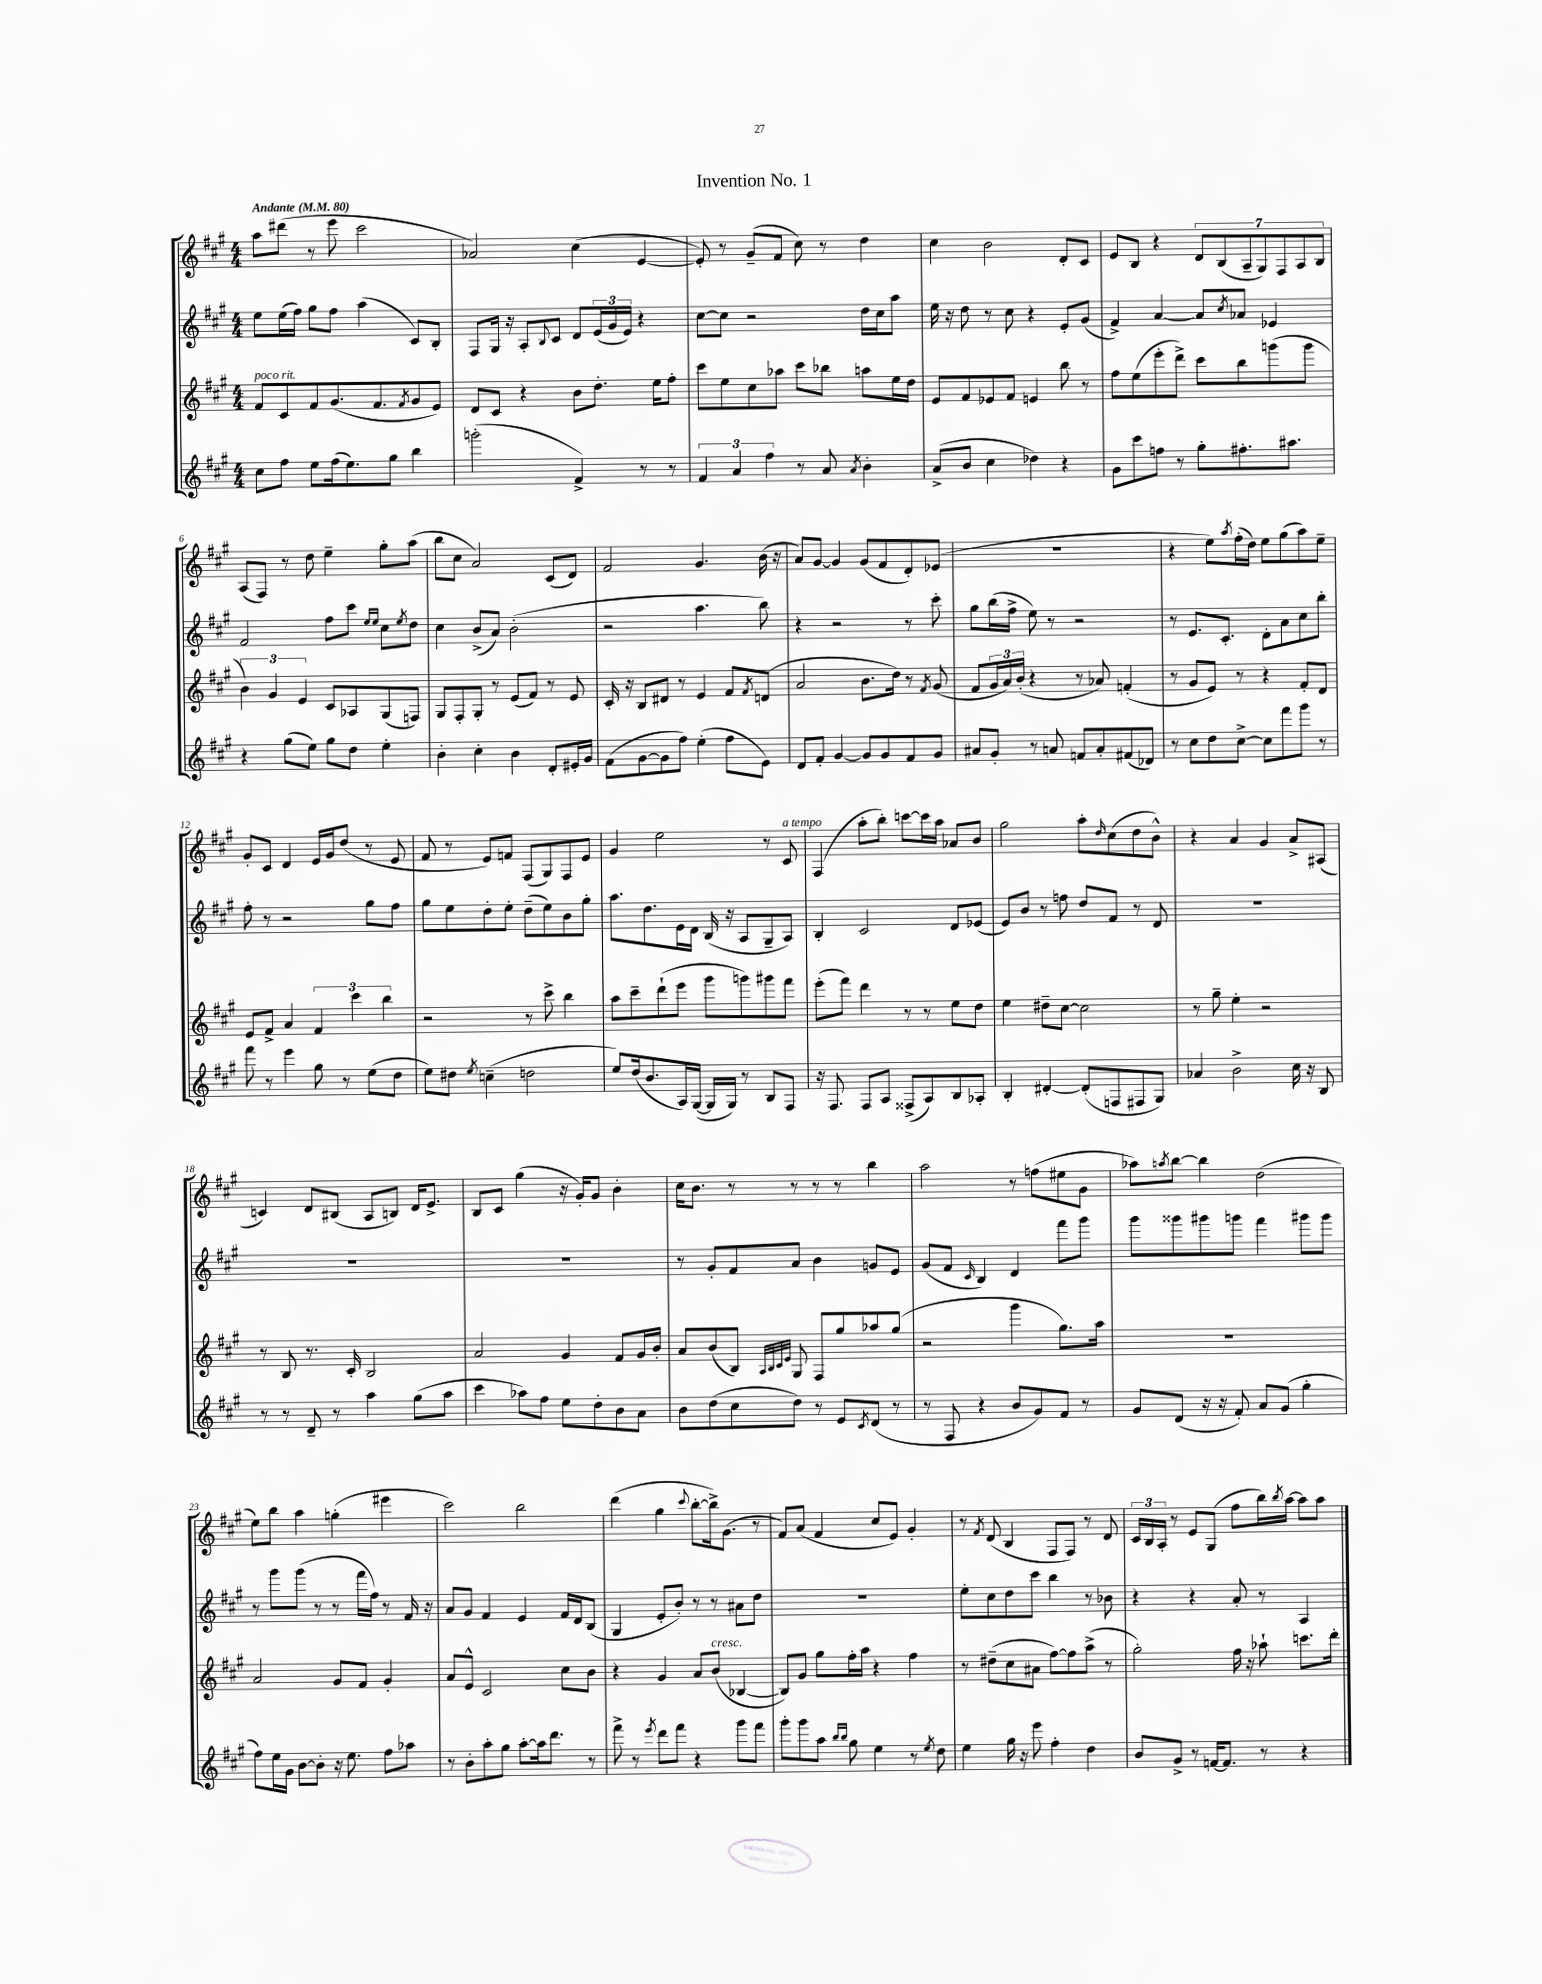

**kern	**kern	**kern	**kern
*staff4	*staff3	*staff2	*staff1
*clefG2	*clefG2	*clefG2	*clefG2
*k[f#c#g#]	*k[f#c#g#]	*k[f#c#g#]	*k[f#c#g#]
*M4/4	*M4/4	*M4/4	*M4/4
*MM80	*MM80	*MM80	*MM80
8cc#\L	8f#/L	8ee\L	8aa\L
8ff#\J	8c#/	(16ee\L	(8ddd#\J
.	.	16ff#\JJ)	.
8ee\L	8f#/	8gg#\L	8r
(16ff#\k	(8.g#/	8ff#\J	8eee\
8.ee\)	.	.	.
.	.	(4aa\	2ccc#\
.	8.f#/	.	.
8gg#\J	.	.	.
.	8qf#/	.	.
4bb\	8g#/	8c#/L)	.
.	8e/J)	8B'/J	.
=	=	=	=
(2ggg'\	8d/L	8F#/L	2a-/)
.	8c#/J	16G#/Jk	.
.	.	16r	.
.	4r	8A'/L	.
.	.	8qqB/	.
.	.	8c#/J	.
4f#^/)	8b\L	8d/L	(4cc#\
.	8.dd'\J	(24e/L	.
.	.	24g#/	.
.	.	24e/JJ)	.
8r	.	4r	[4e/
.	16ee\LK	.	.
8r	8ff#'\J	.	.
=	=	=	=
6f#/	8ccc#\L	[8cc#\L	8e'/])
.	8ee\	8cc#\]J	8r
6a/	.	.	.
.	8cc#\	2r	(8g#~/L
6ff#\	.	.	.
.	8aa-\J	.	8f#/J
8r	8ccc#\L	.	8cc#\)
8a/	8bb-\J	.	8r
8qa/	.	.	.
4b'\	8aa\L	16dd\LL	4dd\
.	.	16cc#\J	.
.	16ee\L	8aa\J	.
.	16dd\JJ	.	.
=	=	=	=
(8a^/L	8e/L	16ee\	4cc#\
.	.	16r	.
8b/J	8f#/	8dd\	.
4cc#\	8e-/	8r	2b\
.	8f#/J	8cc#\	.
4dd-\)	4e/	4r	.
4r	8bb\	8e'/L	8d'/L
.	8r	(8g#/J	8c#/J
=	=	=	=
8g#\L	8ff#\L	4f#^/)	8e/L
8ccc#\	(8ee\	.	8B/J
8ff\J	8eee'\	[4a/	4r
8r	8ddd^\J)	.	.
8gg#'\L	8ccc#\L	8a/]L	14d/L
.	.	.	(14B/
.	.	8qcc#/	.
8.ff#'\	8bb\	8a-/J	.
.	.	.	14A~/
.	.	.	14G#/)
.	(8ggg\	4e-/	.
.	.	.	14F#/
8.aa#\J	.	.	.
.	.	.	14A/
.	8ggg\J	.	.
.	.	.	14B/J
=	=	=	=
4r	6b\)	2f#/	(8A/L
.	.	.	8F#/J)
.	6g#/	.	.
(8gg#\L	.	.	8r
.	6e/	.	.
8ee\J)	.	.	8dd\
8gg#\L	8c#/L	8ff#\L	4ee~\
8dd\J	8A-/	8ccc#\J	.
.	.	16qqee/LL	.
.	.	16qqee/JJ	.
4ee'\	(8G#/	8cc#\L	8gg#'\L
.	.	8qee/	.
.	8F/J)	8dd\J	(8aa\J
=	=	=	=
4b'\	8G#/L	4cc#\	8bb\L
.	8F#'/	.	8cc#\J
4cc#'\	8G#'/J	(8b^/L	2a/)
.	8r	8a/J)	.
4b\	(8e/L	(2b'\	.
.	8f#/J)	.	.
8d'/L	8r	.	(8c#/L
16e#'/L	8e/	.	8d/J)
16g#/JJ	.	.	.
=	=	=	=
(8f#\L	16c#'/	2r	2f#/
.	16r	.	.
[8g#\	8B/L	.	.
8g#\]	8d#/J	.	.
8ff#\J)	8r	.	.
(4ee'\	4e/	4.aa\	4.g#/
8ff#\L	8f#/L	.	.
.	8qf#/	.	.
8e\J)	(8d/J	8bb\)	(16b\
.	.	.	16r
=	=	=	=
8d/L	2a/	4r	8a/L)
8f#'/J	.	.	[8g#/J
[4g#/	.	2r	4g#/]
8g#/]L	8.b\L	.	(8g#/L
8g#/	.	.	8f#/
.	16dd\Jk)	.	.
8f#/	8r	8r	8d'/)
.	8qf#/	.	.
8g#/J	(8g#/	8ccc#'\	(8e-/J
=	=	=	=
8a#/L	8f#/L	8gg#\L	1r
8g#'/J	24g#/L	(16bb\L	.
.	24a/)	.	.
.	.	16ff#^\JJ	.
.	(24b'/JJ	.	.
8r	4r	8ee\)	.
8a/	.	8r	.
8f/L	8r	2r	.
8a'/	8a-/)	.	.
(8f#/	(4f'/	.	.
8d-/J)	.	.	.
=	=	=	=
8r	8r	8r	4r
8cc#\L	8g#/L	8.e/L	.
8dd\	8e/J)	.	8ee\L)
.	.	8.c#'/J	.
.	.	.	8qaa/
[8cc#^\J	8r	.	(16ff#'\L
.	.	.	16dd\JJ)
8cc#\]L	4r	8d'\L	8ee\L
8fff#\	.	8a\	(8gg#\
8ggg#\J	8f#'/L	8cc#\	8aa\)
8r	8d/J	8bb'\J	8ee~\J
=	=	=	=
8fff#\	8e/L	8ff#'\	8g#'/L
8r	8f#^/J	8r	8c#/J
4eee\	4a/	2r	4d/
8gg#\	6f#/	.	16e/LL
.	.	.	16g#/J
8r	.	.	(8dd/J
.	6ccc#\	.	.
(8ee\L	.	8gg#\L	8r
.	6bb\	.	.
8dd\J	.	8ff#\J	8e/
=	=	=	=
8ee\L)	2r	8gg#\L	8f#/
8dd#\J	.	8ee\	8r
8qee/	.	.	.
(4cc~\	.	8dd'\	8e/L)
.	.	8ee'\J	8f/J
2dd\	8r	(8dd~\L	(8F#/L
.	8ccc#^\	8ee\)	8G#/)
.	4bb\	8b\	8F#/
.	.	8gg#'\J	8e/J
=	=	=	=
8ee/L)	8aa\L	8.aa\L	4g#/
(16dd/k	8ccc#~\	.	.
8.b/	.	8.dd\	.
.	(8ddd`\	.	2ee\
16A/L)	8eee\J	16e\L	.
([16G#/JJ	.	16d\JJ	.
16G#/]LL	8ggg#\L	(16B/	.
16G#/JJ)	.	16r	.
8r	8ggg\)	8A/L	.
8B/L	8ggg#\	8G#~/	8r
8F#/J	8fff#\J	8A/J)	8c#/
=	=	=	=
16r	(8eee'\L	4B'/	(4F#/
8.F#/	.	.	.
.	8fff#\J)	.	.
8F#/L	4ddd\	2c#/	8aa'\L
8A/J	.	.	8bb'\J)
(8F##^/L	8r	.	[8ccc\L
8A/)	8r	.	16ccc\]L
.	.	.	16aa\JJ
8B/	8ee\L	8d/L	8a-/L
8A-'/J	8dd\J	(8e-/J	8b/J
=	=	=	=
4B'/	4ee\	8e/L)	2gg#\
.	.	8b/J	.
[4d#'/	8dd#~\L	8r	.
.	[8cc#\J	8ff\	.
(8d#'/]L	2cc#\]	8dd/L	8aa'\L
.	.	.	16qqdd/
8F/	.	8f#/J	(8cc#\
8F#/	.	8r	8dd\
8G#/J)	.	8d/	8b^^\J)
=	=	=	=
4a-/	8r	1r	4r
.	8gg#~\	.	.
2b^\	4ee'\	.	4a/
.	2r	.	4g#/
16cc#\	.	.	8a^/L
16r	.	.	.
8B/	.	.	(8A#/J
=	=	=	=
8r	8r	1r	4c/)
8r	8B/	.	.
8d~/	8.r	.	8d/L
8r	.	.	(8B#/J
.	16c#'/	.	.
4aa\	2B/	.	8A/L
.	.	.	8B/J)
(8gg#\L	.	.	16d/LK
.	.	.	8.e^/J
8aa\J	.	.	.
=	=	=	=
4ccc#\	2a/	1r	8B/L
.	.	.	8c#/J
8aa-\L)	.	.	(4gg#\
8ff#\J	.	.	.
8ee\L	4g#/	.	16r
.	.	.	16g#'/LK)
8dd'\	.	.	8g#/J
8b\	8f#/L	.	4b'\
8a\J	16g#/L	.	.
.	16b'/JJ	.	.
=	=	=	=
8b\L	8a/L	8r	16cc#\LK
.	.	.	8.b\J
(8dd\	(8b/	8g#'/L	.
8cc#\	8B/J)	8f#/	8r
.	32qqA/LLL	.	.
.	32qqB/	.	.
.	32qqc#/	.	.
.	32qqe/JJJ	.	.
8dd\J)	8G#/	8a/J	8r
8r	8F#/L	4b\	8r
8e/L	8gg#/	.	8r
8qc#/	.	.	.
(8d/J	8aa-/	8g/L	4bb\
8r	(8gg#/J	8e/J	.
=	=	=	=
8r	2r	(8g#/L	2aa\
8F#/	.	8f#/J	.
.	.	16qqc#/	.
4r	.	4B/)	.
8b/L	4ggg#\	4d/	8r
8g#/)	.	.	(8ff\L
8f#/J	8.gg#\L)	8fff#\L	8ee#\
8r	.	8ggg#\J	8g#\J
.	16aa\Jk	.	.
=	=	=	=
8g#/L	1r	8ggg#\L	8aa-\L)
.	.	.	8qaa/
(8d/J	.	8ggg##\	[8bb\J
16r	.	8ggg#\	4bb\]
16r	.	.	.
8f#'/)	.	8ggg\J	.
8a/L	.	4fff#\	(2dd\
(8g#/J	.	.	.
4gg#'\	.	8ggg#\L	.
.	.	8ggg#\J	.
=	=	=	=
8ff#\L)	2a/	8r	8ee\L)
16ee\L	.	8ggg#\L	8bb\J
16g#\JJ	.	.	.
[8b\L	.	(8ggg#\J	4aa\
8b'\]J	.	8r	.
16r	8g#/L	8r	(4gg'\
8.ee\	.	.	.
.	8f#/J	16fff#\LL	.
.	.	16ff#\JJ)	.
8ff#\L	4g#'/	8r	4eee#\
8aa-\J	.	16f#/	.
.	.	16r	.
=	=	=	=
8r	8a/L	8a/L	2ccc#\)
8b'\L	8e^^/J	8g#/J	.
8aa'\	2c#/	4f#/	.
8gg#\J	.	.	.
[8aa'\L	.	4e/	2bb\
16aa\]k	.	.	.
8.ddd\J	.	.	.
.	8cc#\L	16f#/LL	.
.	.	16d/J	.
8r	8b\J	(8B/J	.
=	=	=	=
8fff#^\	4r	4G#/	(4ddd\
8r	.	.	.
8qeee/	.	.	.
8ddd\L	4g#/	8e'/L	4gg#\
8fff#\J	.	8b'/J)	.
.	.	.	8qqccc#/
4r	8a/L	8r	[8bb'\L
.	(8b/J	8r	16bb^\]k)
.	.	.	(8.g#\J
8ggg#\L	[4B-/	8a#\L	.
8fff#\J	.	8dd\J	8r
=	=	=	=
8ggg#'\L	8B-/]L)	1r	8f#/L)
8ggg#\	8g#/J	.	(8a/J
8aa\J	8gg#\L	.	4f#/
16qqbb/LL	.	.	.
16qqbb/JJ	.	.	.
8gg#\	16ff#'\L	.	.
.	16aa\JJ	.	.
4ee\	4r	.	8cc#/L
.	.	.	8e/J)
8r	4ff#\	.	4g#'/
8qee/	.	.	.
8dd\	.	.	.
=	=	=	=
4ee\	8r	8ee'\L	8r
.	.	.	8qf#/
.	(8dd#~\L	8cc#\	(8d/
16gg#\	8cc#\	8dd\	4B/
16r	.	.	.
8eee\	8a#\J	8ccc#\J	.
4ff#'\	[8ff#\L)	4bb\	8F#/L
.	8ff#\]	.	8F#/J)
4dd\	(8aa^\J	8r	8r
.	8r	8b-\	8d/
=	=	=	=
8b/L	2gg#'\)	4r	24c#/LL
.	.	.	24B/
.	.	.	24A'/JJ
8g#^/J	.	.	8r
8r	.	4r	8e/L
[16f/LK	.	.	(8G#/J
8.f/]J	.	.	.
.	16ff#\	8a'/	8ff#\L
.	16r	.	.
8r	8aa-`\	8r	16bb\L)
.	.	.	8qbb/
.	.	.	[16aa\JJ
4r	8.ccc\L	4A/	8aa\]L
.	.	.	8aa\J
.	16ddd'\Jk	.	.
==	==	==	==
*-	*-	*-	*-
